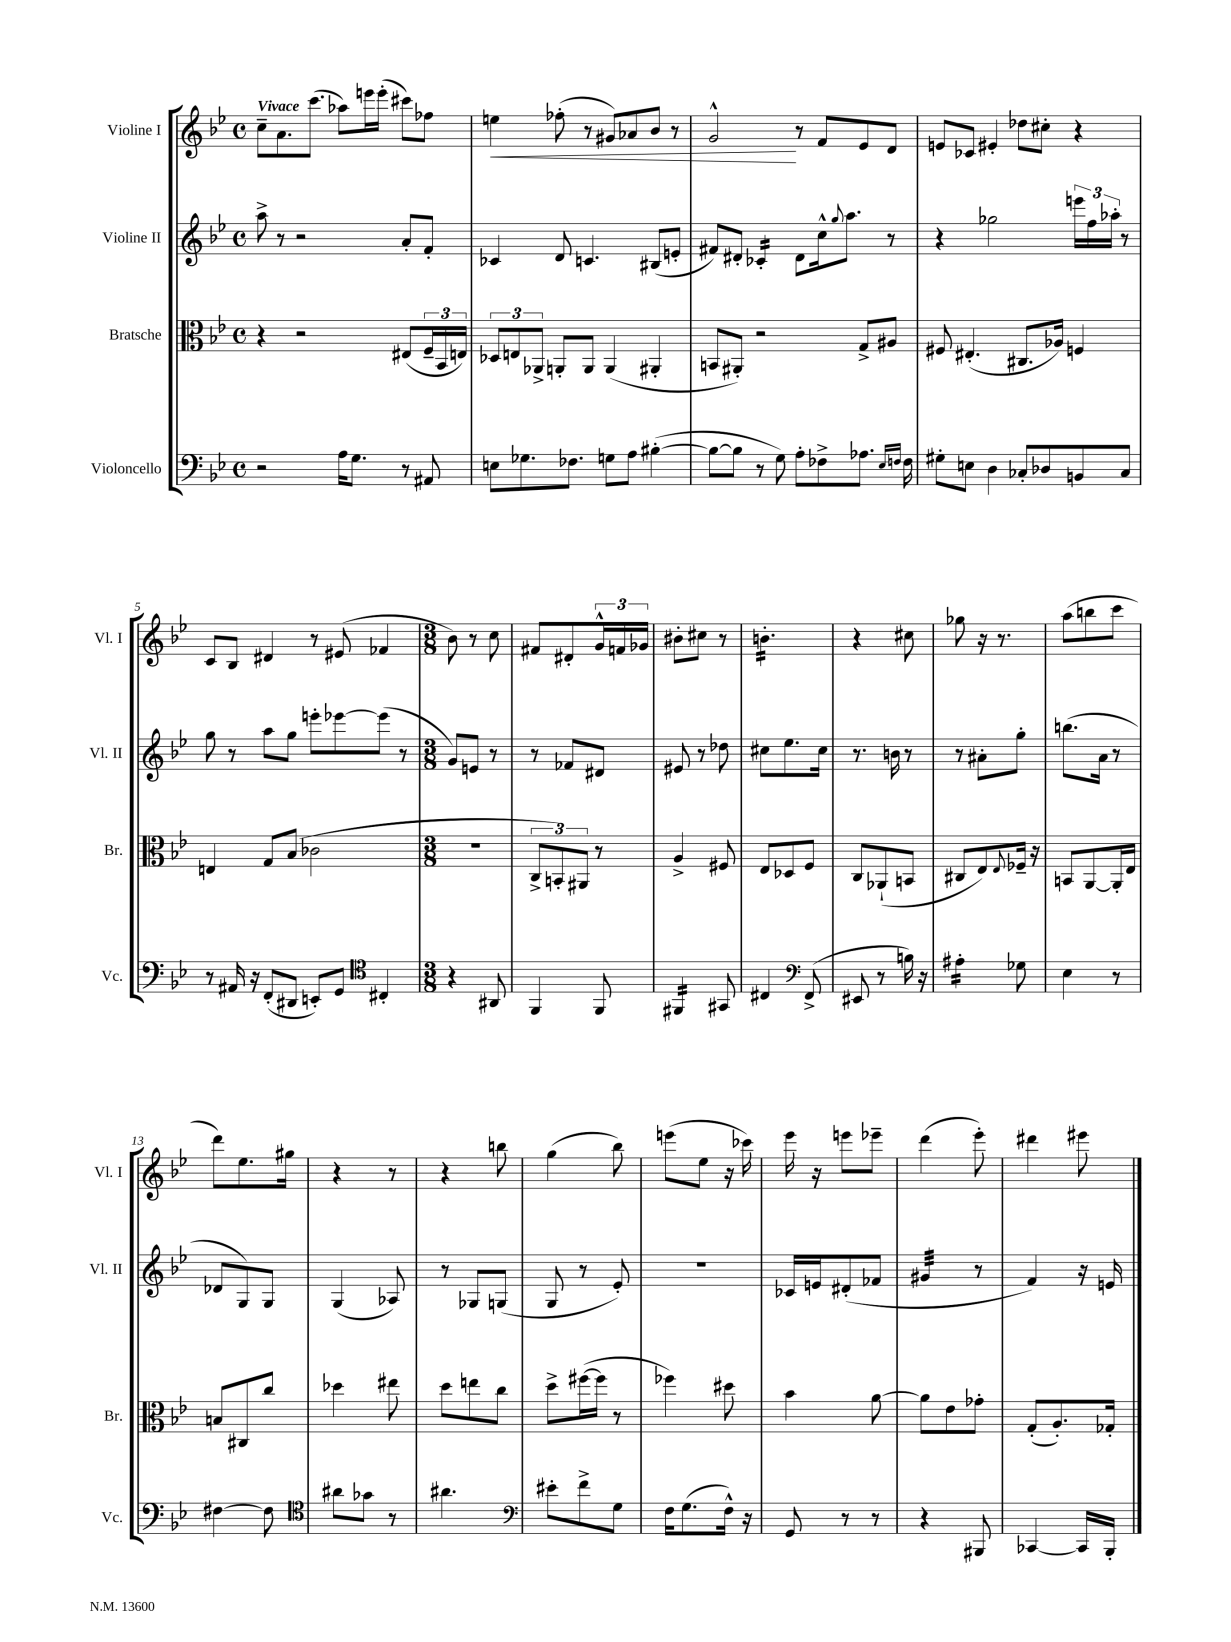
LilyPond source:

<<
\new StaffGroup <<
\new Staff = "s0" \with { instrumentName = "Violine I" shortInstrumentName = "Vl. I" } {
    \clef treble \key bes \major \defaultTimeSignature \time 4/4 \tempo "Vivace"
    c''8-- a'8. c'''8.( aes''8) e'''16 e'''16-.( cis'''8) fes''8 |
    e''4\< fes''8-.( r8 gis'8) aes'8 bes'8 r8 |
    g'2-^\! r8 f'8 ees'8 d'8 |
    e'8 ces'8 eis'4-. des''8 cis''8-. r4 |
    c'8 bes8 dis'4 r8 eis'8( fes'4 |
    \numericTimeSignature \time 3/8 bes'8) r8 c''8 |
    fis'8 dis'8-. \tuplet 3/2 { g'16-^ f'16 ges'16 } |
    bis'8-. cis''8 r8 |
    b'4.:16-. |
    r4 cis''8 |
    ges''8 r16 r8. |
    a''8( b''8 c'''8 |
    d'''8) ees''8. gis''16 |
    r4 r8 |
    r4 b''8 |
    g''4( bes''8) |
    e'''8( ees''8 r16 ces'''16) |
    ees'''16 r16 e'''8 ees'''8-- |
    d'''4( ees'''8-.) |
    dis'''4 eis'''8 \bar "|." |
}
\new Staff = "s1" \with { instrumentName = "Violine II" shortInstrumentName = "Vl. II" } {
    \clef treble \key bes \major \defaultTimeSignature \time 4/4
    a''8-> r8 r2 a'8-. f'8-. |
    ces'4 d'8 c'4. bis8( e'8-. |
    fis'8) dis'8-. ces'4:16-. dis'8 c''16-^ \appoggiatura { g''8 } a''8. r8 |
    r4 ges''2 \tuplet 3/2 { e'''16 f''16 aes''16-. } r8 |
    g''8 r8 a''8 g''8 e'''8-. ees'''8~ ees'''8( r8 |
    \numericTimeSignature \time 3/8 g'8) e'8 r8 |
    r8 fes'8 dis'8 |
    eis'8 r8 des''8 |
    cis''8 ees''8. cis''16 |
    r8. b'16 r8 |
    r8 ais'8-. g''8-. |
    b''8.( a'16 r8 |
    des'8 g8) g8 |
    g4( aes8) |
    r8 ges8 g8( |
    g8 r8 ees'8-.) |
    R4. |
    ces'16 e'16 dis'8-.( fes'8 |
    gis'4:32 r8 |
    f'4) r16 e'16 \bar "|." |
}
\new Staff = "s2" \with { instrumentName = "Bratsche" shortInstrumentName = "Br." } {
    \clef alto \key bes \major \defaultTimeSignature \time 4/4
    r4 r2 eis8( \tuplet 3/2 { f16-- bes,16 e16) } |
    \tuplet 3/2 { des8 e8 aes,8-> } a,8-. a,8 a,4( ais,4-. |
    b,8 ais,8-.) r2 g8-> ais8 |
    fis8 eis4.-.( cis8. aes16) f4 |
    e4 g8 bes8( ces'2 |
    \numericTimeSignature \time 3/8 R4. |
    \tuplet 3/2 { c8-> b,8-.) ais,8 } r8 |
    a4-> fis8 |
    ees8 des8 f8 |
    c8 aes,8-!( b,8 |
    cis8 ees8) \appoggiatura { ees8 } fes16-- r16 |
    b,8 a,8~ a,16-. ees16 |
    b8 cis8 c''8 |
    des''4 eis''8 |
    d''8 e''8 c''8 |
    d''8-> fis''16~( fis''16 r8 |
    fes''4) dis''8 |
    bes'4 a'8~ |
    a'8 ees'8 ges'8-. |
    g8-.( a8.-.) ges16-. \bar "|." |
}
\new Staff = "s3" \with { instrumentName = "Violoncello" shortInstrumentName = "Vc." } {
    \clef bass \key bes \major \defaultTimeSignature \time 4/4
    r2 a16 g8. r8 ais,8 |
    e8 ges8. fes8. g8 a8 bis4~-.( |
    bis8~ bis8 r8 g8) a8-. fes8-> aes8. \grace { ees16 f16 } f16 |
    gis8-. e8 d4 ces8-. des8 b,8 ces8 |
    r8 ais,16 r16 f,8-.( dis,8 e,8-.) g,8 \clef tenor cis4-. |
    \numericTimeSignature \time 3/8 r4 ais,8 |
    f,4 f,8 |
    fis,4:16 gis,8 |
    cis4 \clef bass f,8->( |
    eis,8 r8 b16) r16 |
    ais4:16-. ges8 |
    ees4 r8 |
    fis4~ fis8 |
    \clef tenor ais'8 ges'8 r8 |
    ais'4. |
    \clef bass eis'8-. f'8-> g8 |
    f16 g8.( f16-^) r16 |
    g,8 r8 r8 |
    r4 bis,,8 |
    ces,4~ ces,16 bes,,16-. \bar "|." |
}
>>
>>
